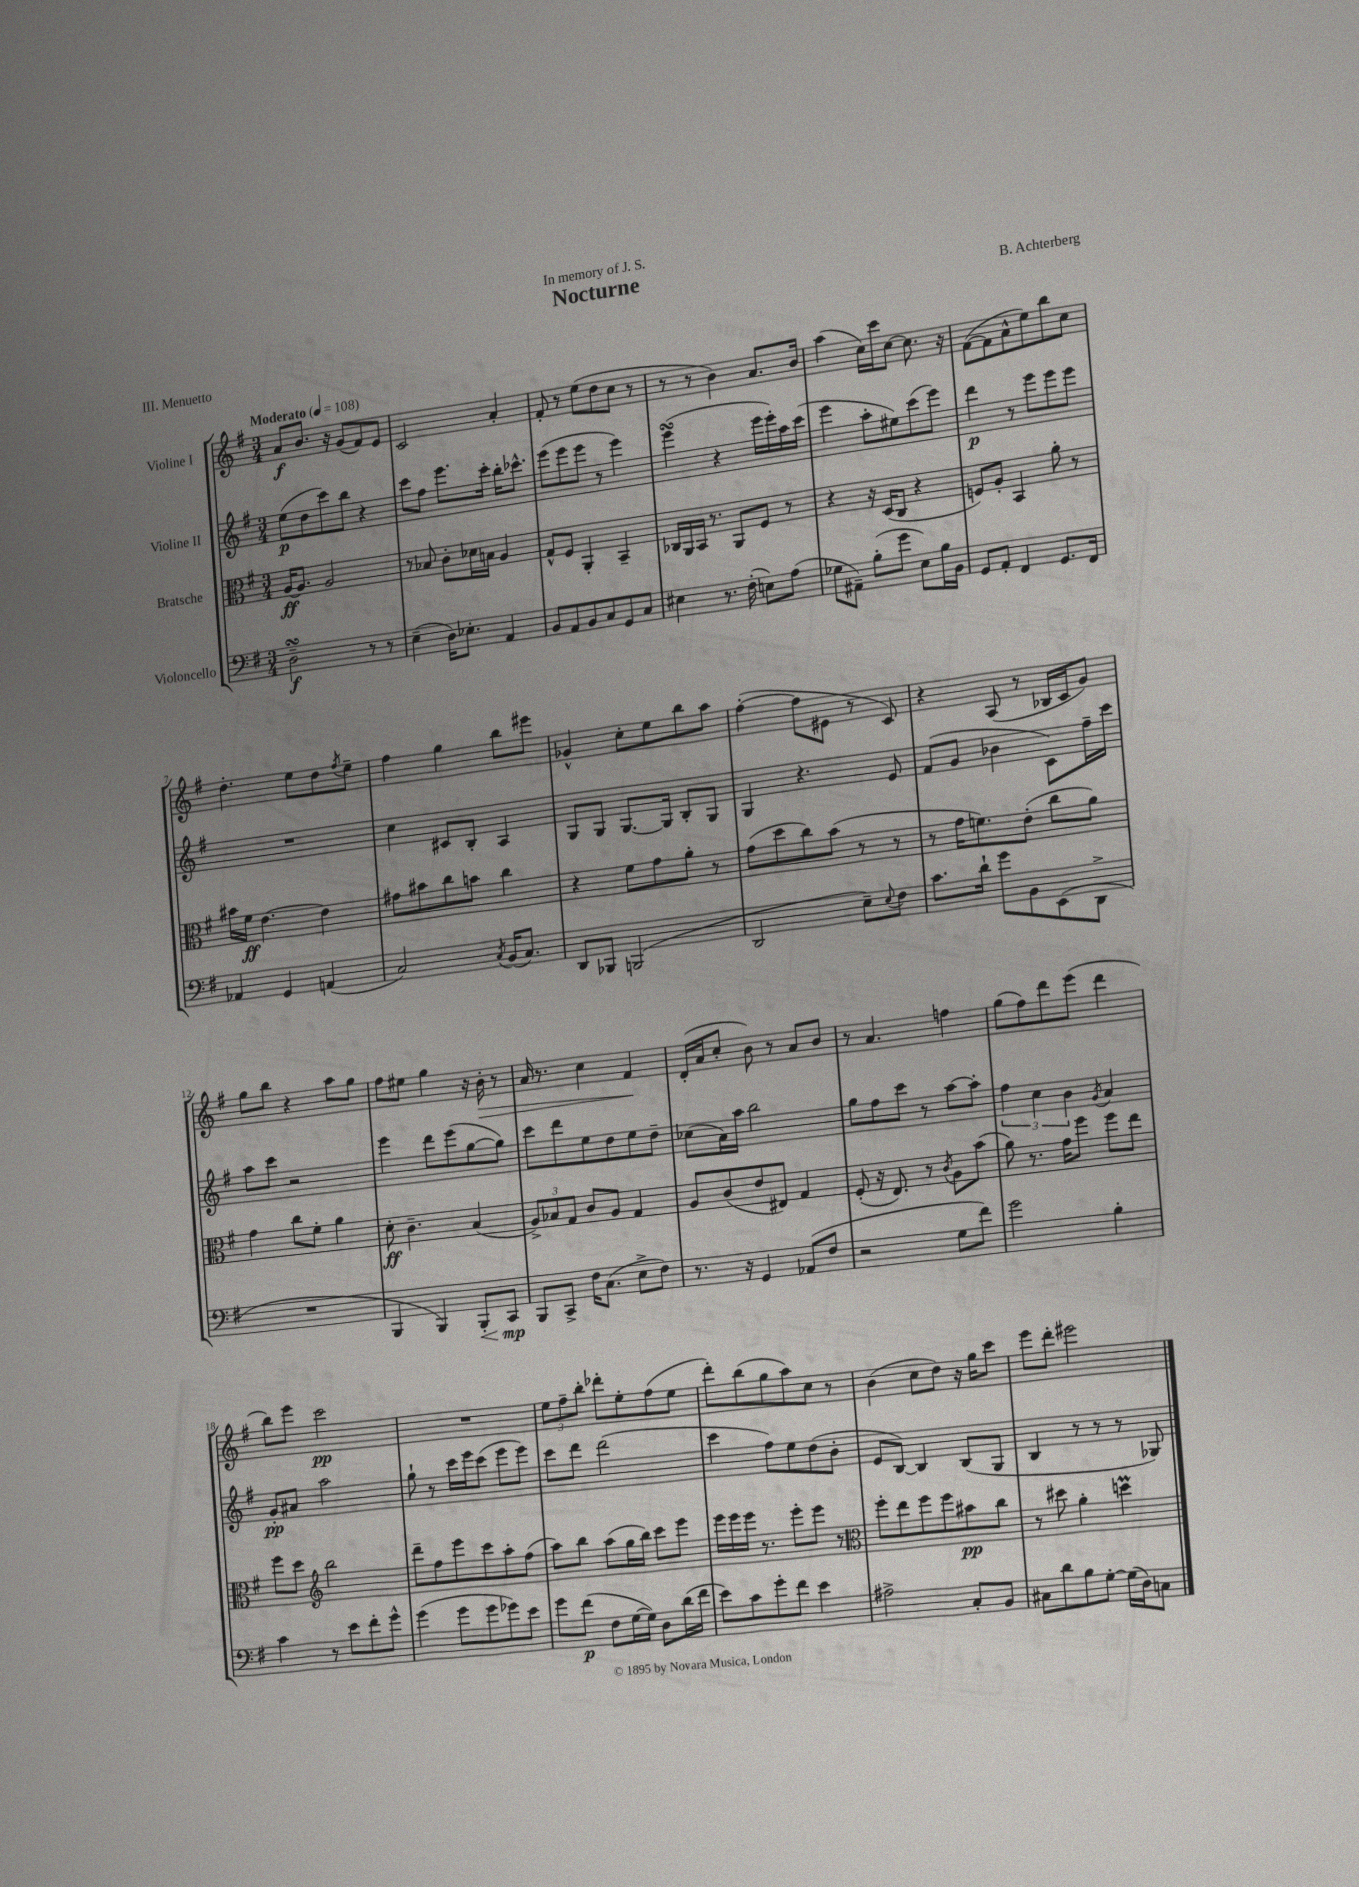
\header { title = "Nocturne" composer = "B. Achterberg" dedication = "In memory of J. S." piece = "III. Menuetto" }
<<
\new StaffGroup <<
\new Staff = "s0" \with { instrumentName = "Violine I" } {
    \clef treble \key g \major \numericTimeSignature \time 3/4 \tempo "Moderato" 4 = 108
    a'8\f b'8. r16 g'8( fis'8) e'8 |
    c'2 a'4-. |
    fis'8-. r8 e''8( d''8 c''8 r8 |
    r8 r8 b'4) a'8. b'16 |
    a''4( c''16) c'''16 c''8~ c''8. r16 |
    fis'8~( fis'8 a'8-^ e''8) b''8 c''8 |
    d''4.-. e''8 d''8 \acciaccatura { fis''8 } e''8-- |
    fis''4 g''4 b''8 eis'''8 |
    ges'4-^ c''8-. e''8 b''8 a''8 |
    fis''4~-.( fis''8 eis'8 r8 c'8) |
    r4 a8( r8 bes16 c'16 g'8) |
    g''8 b''8 r4 a''8 g''8 |
    fis''8 eis''8 g''4 r16 b'16-.\> r8 |
    a'16 r8. c''4 fis'4\! |
    d'16-.( a'16 c''8-. b'8) r8 a'8 b'8 |
    r8 a'4. f''4 |
    g''8( fis''8) d'''8 e'''8( d'''4 |
    b''8) e'''8 c'''2\pp |
    R2. |
    \tuplet 3/2 { e''8 fis''8-- b''8-. } des'''8-. e''8-. fis''8( e''8 |
    d'''8-.) b''8( g''8 a''8) c''8 r8 |
    b'4( c''8 d''8) r16 g''16 c'''8 |
    e'''8 d'''8-. eis'''2 \bar "|." |
}
\new Staff = "s1" \with { instrumentName = "Violine II" } {
    \clef treble \key g \major \numericTimeSignature \time 3/4
    e''8\p( d''8 c'''8) b''8 r4 |
    c'''8 fis''8 e'''8. c'''16-. b''16-. ces'''8.-^ |
    e'''8( e'''8 e'''8 r8 e'''4) |
    e'''4\turn( r4 e'''16 e'''16-.) a''16 c'''16( |
    e'''4 a''8-. eis''8) c'''8( e'''8) |
    d'''4\p r8 e'''8 e'''8 e'''8 |
    R2. |
    c''4 cis'8 b8-. a4 |
    g8 g8 g8.~ g16 b8-. g8 |
    g4 r4. e'8 |
    fis'8( g'8 bes'4 c'8) fis''16-- c'''16 |
    a''8 c'''8 r2 |
    e'''4 d'''8 e'''8( g''8~ g''8) |
    c'''8 d'''8 e''8 d''8 e''8 d''8-- |
    ces''8( a'16) a''16 b''2 |
    g''8 fis''8 c'''8 r8 a''8~ a''8-. |
    \tuplet 3/2 { fis''4 c''4 b'4 } \acciaccatura { g'8 } a'4 |
    g'8-.\pp ais'8 a''2 |
    g''8-! r8 c'''16 e'''16 c'''8( e'''8 e'''8) |
    c'''8 d'''8 d'''2( |
    c'''4 fis''8) e''8 d''8( b'8-. |
    e'8 b8~) b4 b8( g8 |
    b4 r8 r8 r8 ges8) \bar "|." |
}
\new Staff = "s2" \with { instrumentName = "Bratsche" } {
    \clef alto \key g \major \numericTimeSignature \time 3/4
    a16~\ff a8. a2 |
    r8 bes8 c'8-. des'16 b16 a4 |
    g8-^ fis8 a,4-. b,4-- |
    ces16 a,16 b,16 r8. a,8 fis8 r8 |
    r4 r16 d16( c8 r4 |
    f8) a8-. b,4 a'8-. r8 |
    bis'16 fis'16\ff e'4.~ e'4 |
    gis'8 bis'8 c''8 b'8 c''4 |
    r4 fis'8 g'8 a'8-. r8 |
    g'8( d''8 c''8) b'8( r8 r8 |
    r8 g'16 f'8.) e'8-.( c''8 a'8) |
    g'4 c''8 fis'8-. a'4 |
    d'8-.\ff c'4.-- b4( |
    \tuplet 3/2 { a8->) bes8 g8 } c'8 a8 g4 |
    a8 c'8( e'8 eis8) g4 |
    fis8-.( r16 e8.) r8 \acciaccatura { c'8 } a8 b'8( |
    a'8) r8. g'16 fis''8 fis''8 e''8 |
    fis''8 d''8 \clef treble b''2 |
    d'''8-- fis''8 e'''8 c'''8 a''8-. fis''8( |
    a''8) b''8 a''8( g''16 b''16) c'''8 e'''8 |
    e'''16 e'''16 e'''16 r8. e'''8-. e'''8 r8 |
    \clef alto fis''8-. e''8 fis''8 fis''8 bis'8\pp c''8 |
    r8 dis''8 a'4-. d''4\prall \bar "|." |
}
\new Staff = "s3" \with { instrumentName = "Violoncello" } {
    \clef bass \key g \major \numericTimeSignature \time 3/4
    d2--\turn\f r8 r8 |
    e4--( d16) ees8.-. a,4 |
    b,8 a,8 b,8 c8 g,8 c8 |
    eis4 r8. fis16-.( e8) a8( |
    ges8 ais,8--) b8-.( g'8 e8) b16 b,16 |
    g,8 a,8-. fis,4 g,8. fis,16 |
    aes,4 g,4 a,4( |
    c2) \acciaccatura { c8 } b,16( c8.) |
    d,8 bes,,8 b,,2( |
    d,2 e8--) \appoggiatura { e8 } fis8 |
    c'8. d'16-! g'8 b,8 e,8( d,8-> |
    R2. |
    b,,4 b,,4) b,,8-.\< c,8\mp\! |
    b,,8 c,8-> fis16 c8.( e8-> fis8) |
    r8. r16 g,4 aes,8( fis8 |
    r2 g8 fis'8) |
    g'2 b4-. |
    c'4 r8 e'8 fis'8-. g'8-^ |
    g'4( g'8 g'8 ges'8) e'8 |
    g'8 fis'8\p( fis8 g16~ g16) d8 d'16( fis'16 |
    e'8) c'8 g'8-. fis'8 e'4 |
    ais2-> c8-. b,8 |
    cis8 d'8 b8 g8~-. g16( d16) c8 \bar "|." |
}
>>
>>
